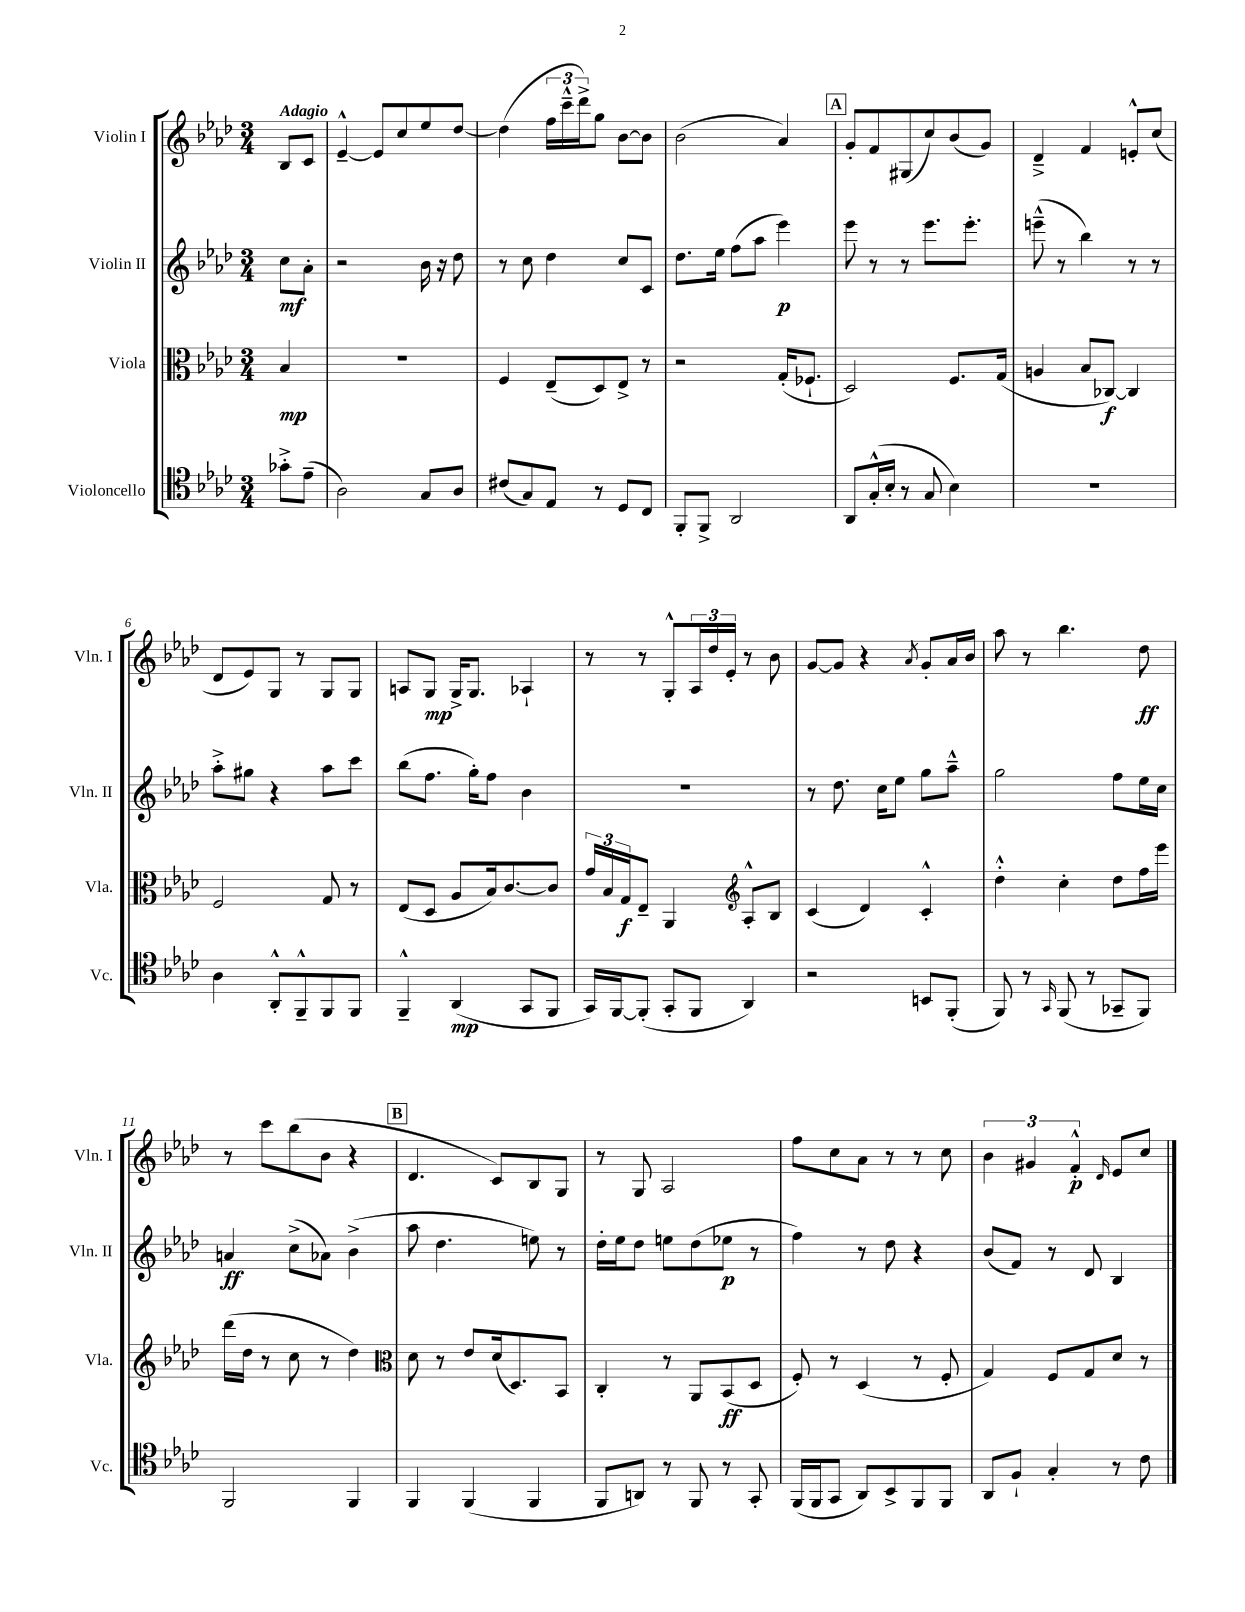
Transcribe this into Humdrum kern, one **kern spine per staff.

**kern	**dynam	**kern	**dynam	**kern	**dynam	**kern	**dynam
*part4	*part4	*part3	*part3	*part2	*part2	*part1	*part1
*staff4	*staff4	*staff3	*staff3	*staff2	*staff2	*staff1	*staff1
*I"Violoncello	*	*I"Viola	*	*I"Violin II	*	*I"Violin I	*
*I'Vc.	*	*I'Vla.	*	*I'Vln. II	*	*I'Vln. I	*
*clefC4	*	*clefC3	*	*clefG2	*	*clefG2	*
*k[b-e-a-d-]	*	*k[b-e-a-d-]	*	*k[b-e-a-d-]	*	*k[b-e-a-d-]	*
*M3/4	*	*M3/4	*	*M3/4	*	*M3/4	*
=	=	=	=	=	=	=	=
!	!	!	!	!	!	!LO:TX:a:B:t=Adagio	!
8g-X'^\L	.	4B-/	mp	8cc\L	mf	8B-/L	.
(8e-~\J	.	.	.	8a-'\J	.	8c/J	.
=1	=1	=1	=1	=1	=1	=1	=1
2A-\)	.	2.r	.	2r	.	[4e-~^^/	.
.	.	.	.	.	.	8e-/L]	.
.	.	.	.	.	.	8cc/	.
8G/L	.	.	.	16b-\	.	8ee-/	.
.	.	.	.	16r	.	.	.
8A-/J	.	.	.	8dd-\	.	[8dd-/J	.
=2	=2	=2	=2	=2	=2	=2	=2
(8c#X/L	.	4F/	.	8r	.	(4dd-\]	.
8G/)	.	.	.	8cc\	.	.	.
8E-/J	.	(8E-~/L	.	4dd-\	.	24ff\LL	.
.	.	.	.	.	.	24ccc~^^\	.
.	.	.	.	.	.	24ddd-^\J)	.
8r	.	8D-/)	.	.	.	8gg\J	.
8D-/L	.	8E-^/J	.	8cc/L	.	[8b-\L	.
8C/J	.	8r	.	8c/J	.	8b-\J]	.
=3	=3	=3	=3	=3	=3	=3	=3
8FF'/L	.	2r	.	8.dd-\L	.	(2b-\	.
8FF^/J	.	.	.	.	.	.	.
.	.	.	.	16ee-\Jk	.	.	.
2AA-/	.	.	.	(8ff\L	.	.	.
.	.	.	.	8aa-\J	.	.	.
.	.	(16G'/KL	.	4eee-\)	p	4a-/)	.
.	.	8.F-X`/J	.	.	.	.	.
!!LO:REH:place=s1:t=A
=4	=4	=4	=4	=4	=4	=4	=4
8AA-/L	.	2D-/)	.	8eee-\	.	8g'/L	.
(16G'^^/L	.	.	.	8r	.	8f/	.
16B-'/JJ	.	.	.	.	.	.	.
8r	.	.	.	8r	.	(8G#X/	.
8G/	.	.	.	8.eee-\L	.	8cc/)	.
4B-\)	.	8.F/L	.	.	.	(8b-/	.
.	.	.	.	8.eee-'\J	.	.	.
.	.	.	.	.	.	8g/J)	.
.	.	(16G/Jk	.	.	.	.	.
=5	=5	=5	=5	=5	=5	=5	=5
2.r	.	4An/	.	(8eeen~^^\	.	4d-~^/	.
.	.	.	.	8r	.	.	.
.	.	8B-/L	.	4bb-\)	.	4f/	.
.	.	[8C-X/J)	f	.	.	.	.
.	.	4C-/]	.	8r	.	8en'^^/L	.
.	.	.	.	8r	.	(8cc/J	.
!!LO:LB:g=z
=6	=6	=6	=6	=6	=6	=6	=6
4A-\	.	2F/	.	8aa-'^\L	.	8d-/L	.
.	.	.	.	8gg#X\J	.	8e-/)	.
8AA-'^^/L	.	.	.	4r	.	8G/J	.
8FF~^^/	.	.	.	.	.	8r	.
8FF/	.	8G/	.	8aa-\L	.	8G/L	.
8FF/J	.	8r	.	8ccc\J	.	8G/J	.
=7	=7	=7	=7	=7	=7	=7	=7
4FF~^^/	.	(8E-/L	.	(8bb-\L	.	8An/L	.
.	.	8D-/J	.	8.ff\J	.	8G/J	mp
(4AA-/	mp	8A-/L	.	.	.	16G^/KL	.
.	.	.	.	16gg'\KL)	.	8.G/J	.
.	.	16B-/k)	.	8ff\J	.	.	.
.	.	[8.c/	.	.	.	.	.
8GG/L	.	.	.	4b-\	.	4A-X`/	.
8FF/J	.	8c/J]	.	.	.	.	.
=8	=8	=8	=8	=8	=8	=8	=8
16GG/LL)	.	24g/LL	.	2.r	.	8r	.
.	.	24B-/	.	.	.	.	.
[16FF/J	.	.	.	.	.	.	.
.	.	24G/J	f	.	.	.	.
(8FF'/J]	.	8E-~/J	.	.	.	8r	.
8GG'/L	.	4AA-/	.	.	.	8G'^^/L	.
8FF/J	.	.	.	.	.	24A-/L	.
.	.	.	.	.	.	24dd-/	.
.	.	.	.	.	.	24e-'/JJ	.
*	*	*clefG2	*	*	*	*	*
4AA-/)	.	8A-'^^/L	.	.	.	8r	.
.	.	8B-/J	.	.	.	8b-\	.
=9	=9	=9	=9	=9	=9	=9	=9
2r	.	(4c/	.	8r	.	[8g/L	.
.	.	.	.	8.dd-\	.	8g/J]	.
.	.	4d-/)	.	.	.	4r	.
.	.	.	.	16cc\KL	.	.	.
.	.	.	.	8ee-\J	.	.	.
.	.	.	.	.	.	8qa-/	.
8BBn/L	.	4c'^^/	.	8gg\L	.	8g'/L	.
(8FF'/J	.	.	.	8aa-~^^\J	.	16a-/L	.
.	.	.	.	.	.	16b-/JJ	.
=10	=10	=10	=10	=10	=10	=10	=10
8FF/)	.	4dd-'^^\	.	2gg\	.	8aa-\	.
8r	.	.	.	.	.	8r	.
16qqGG/	.	.	.	.	.	.	.
(8FF/	.	4cc'\	.	.	.	4.bb-\	.
8r	.	.	.	.	.	.	.
8GG-X~/L	.	8dd-\L	.	8ff\L	.	.	.
8FF/J)	.	16ff\L	.	16ee-\L	.	8dd-\	ff
.	.	16eee-\JJ	.	16cc\JJ	.	.	.
!!LO:LB:g=z
=11	=11	=11	=11	=11	=11	=11	=11
2FF/	.	(16ddd-\LL	.	4an/	ff	8r	.
.	.	16dd-\JJ	.	.	.	.	.
.	.	8r	.	.	.	8ccc\L	.
.	.	8cc\	.	(8cc^\L	.	(8bb-\	.
.	.	8r	.	8a-X\J)	.	8b-\J	.
4FF/	.	4dd-\)	.	(4b-^\	.	4r	.
!!LO:REH:place=s1:t=B
=12	=12	=12	=12	=12	=12	=12	=12
*	*	*clefC3	*	*	*	*	*
4FF/	.	8d-\	.	8aa-\	.	4.d-/	.
.	.	8r	.	4.dd-\	.	.	.
(4FF/	.	8e-/L	.	.	.	.	.
.	.	(16d-/k	.	.	.	8c/L)	.
.	.	8.D-/)	.	.	.	.	.
4FF/	.	.	.	8een\)	.	8B-/	.
.	.	8BB-/J	.	8r	.	8G/J	.
=13	=13	=13	=13	=13	=13	=13	=13
8FF/L	.	4C'/	.	16dd-'\LL	.	8r	.
.	.	.	.	16ee-\J	.	.	.
8AAn/J)	.	.	.	8dd-\J	.	8G/	.
8r	.	8r	.	8een\L	.	2A-/	.
8FF/	.	8AA-/L	.	(8dd-\	.	.	.
8r	.	(8BB-/	ff	8ee-X\J	p	.	.
8GG'/	.	8D-/J	.	8r	.	.	.
=14	=14	=14	=14	=14	=14	=14	=14
(16FF/LL	.	8F'/)	.	4ff\)	.	8ff\L	.
16FF/J	.	.	.	.	.	.	.
8GG/J	.	8r	.	.	.	8cc\	.
8AA-/L)	.	(4D-/	.	8r	.	8a-\J	.
8BB-^/	.	.	.	8dd-\	.	8r	.
8FF/	.	8r	.	4r	.	8r	.
8FF/J	.	8F'/	.	.	.	8cc\	.
=15	=15	=15	=15	=15	=15	=15	=15
8AA-/L	.	4G/)	.	(8b-/L	.	6b-\	.
8F`/J	.	.	.	8f/J)	.	.	.
.	.	.	.	.	.	6g#X/	.
4G'/	.	8F/L	.	8r	.	.	.
.	.	.	.	.	.	6f'^^/	p
.	.	8G/	.	8d-/	.	.	.
.	.	.	.	.	.	16qqd-/	.
8r	.	8d-/J	.	4B-/	.	8e-/L	.
8c\	.	8r	.	.	.	8cc/J	.
==	==	==	==	==	==	==	==
*-	*-	*-	*-	*-	*-	*-	*-
